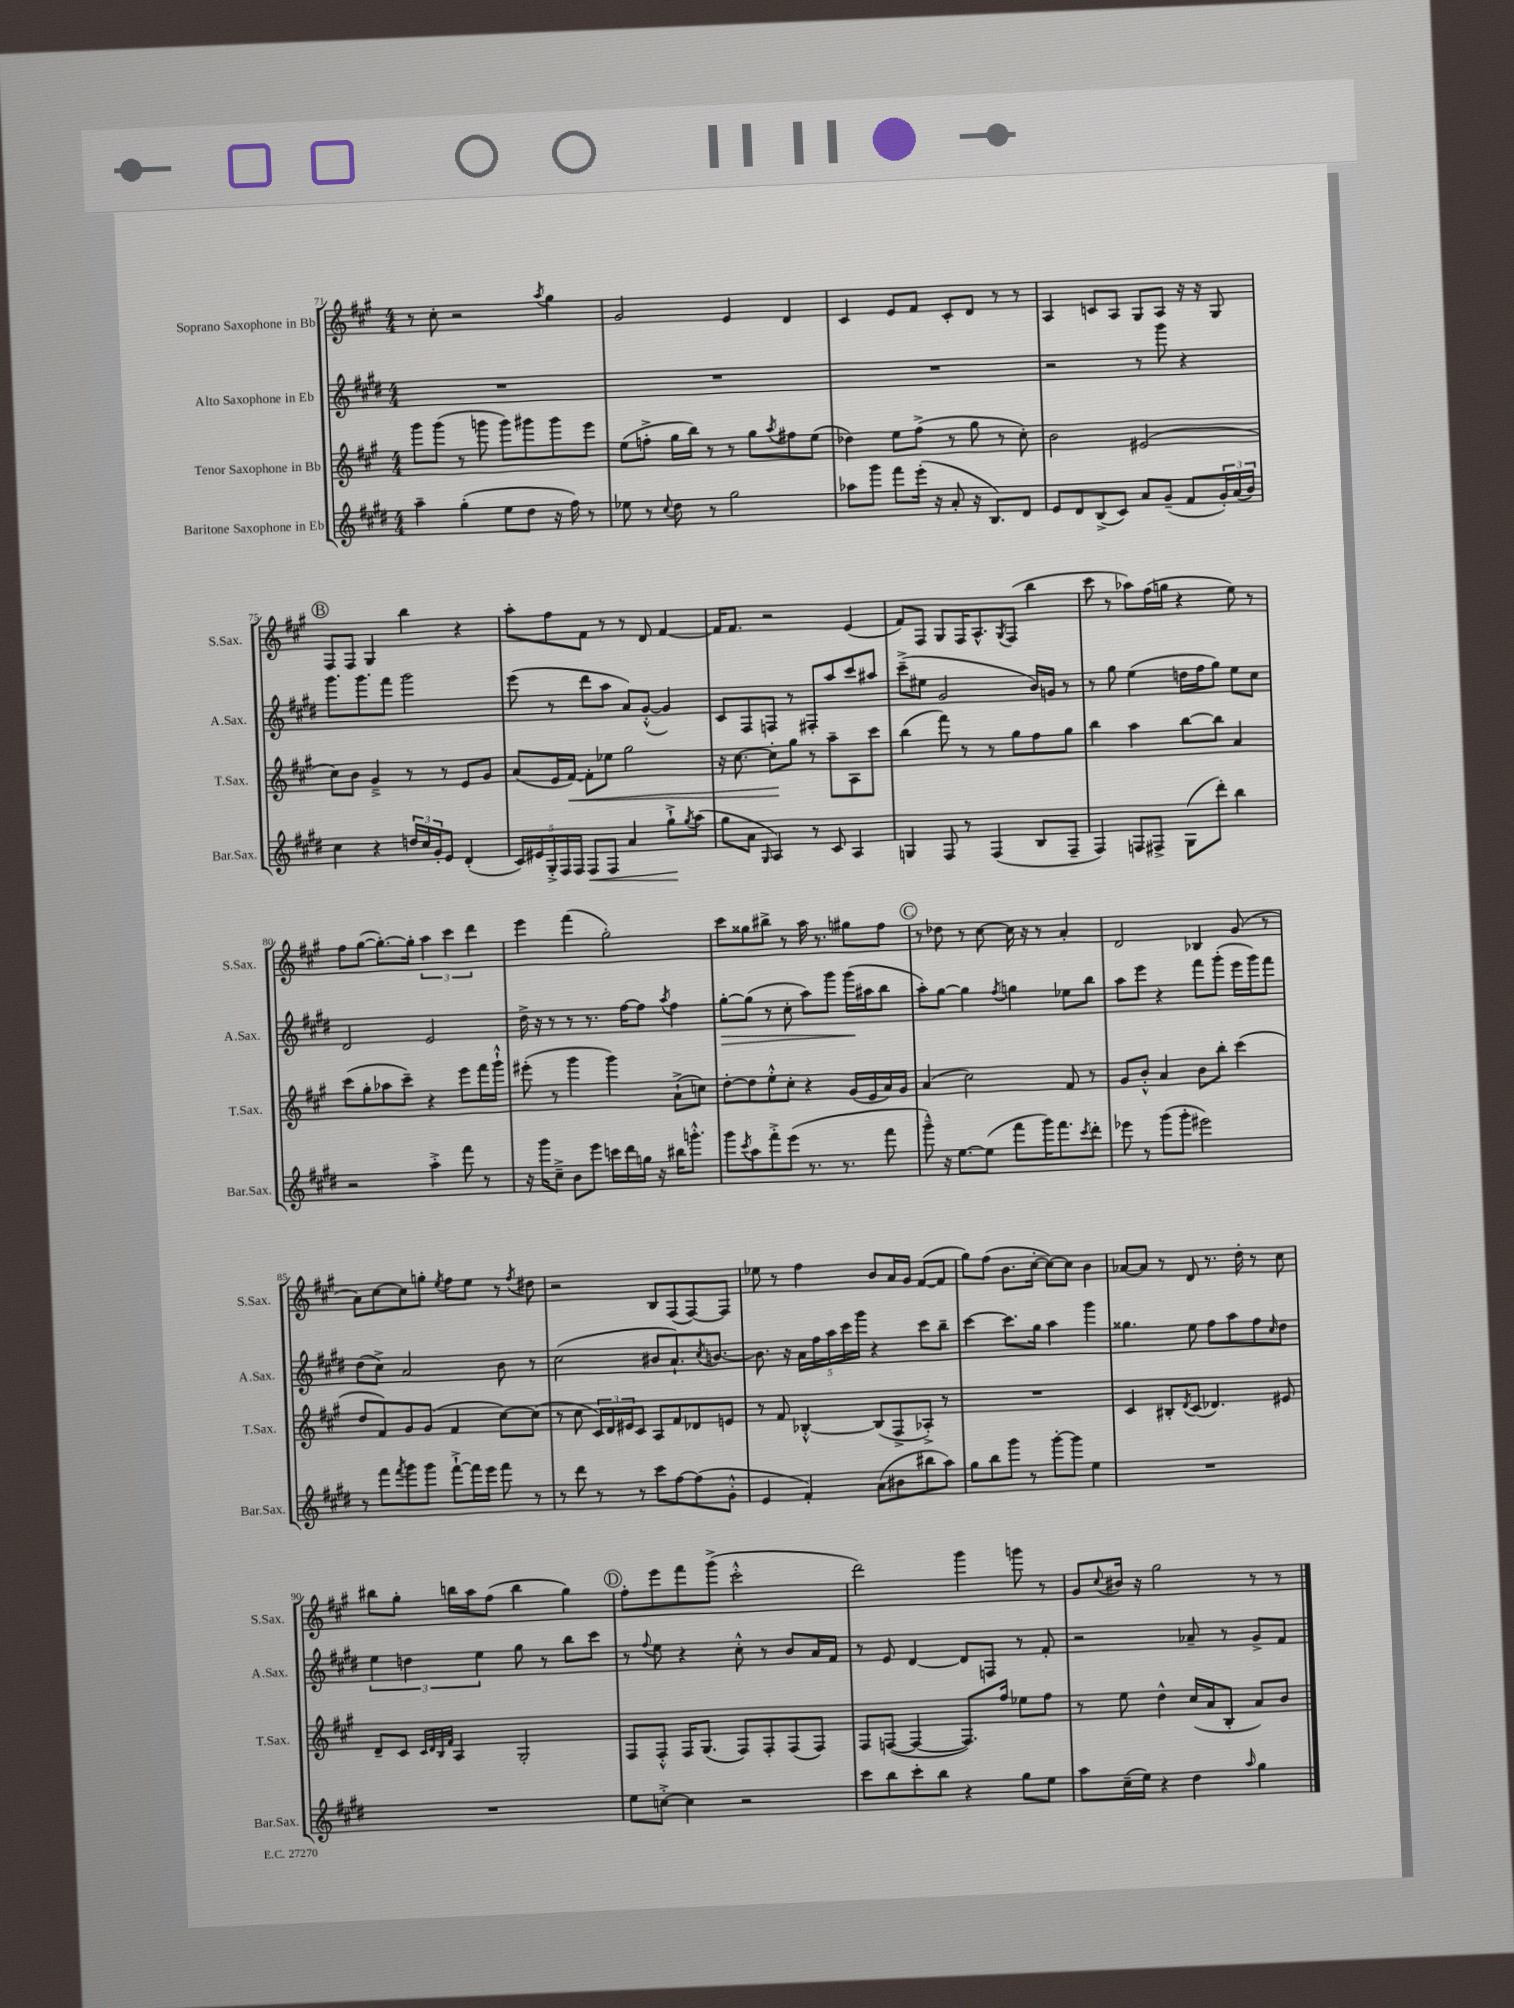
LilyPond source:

<<
\new StaffGroup <<
\new Staff = "s0" \with { instrumentName = "Soprano Saxophone in Bb" shortInstrumentName = "S.Sax." } {
    \clef treble \key a \major \numericTimeSignature \time 4/4
    r8 cis''8-. r2 \acciaccatura { a''8 } gis''4 |
    gis'2 e'4 d'4 |
    cis'4 e'8 fis'8 cis'8-. d'8 r8 r8 |
    a4 c'8 a8 gis8 a8 r16 r16 gis8 |
    \mark \markup { \circle "B" } fis8 fis8 gis4 b''4 r4 |
    a''8-. fis''8 fis'8 r8 r8 d'8 fis'4~ |
    fis'16 fis'8. r2 e'4( |
    fis'8) fis8 gis8 fis16 a8.-^ \acciaccatura { gis8 } fis8( b''4 |
    cis'''8 r8 aes''8) fis''16( g''16 r4 e''8) r8 |
    fis''8 gis''8~( gis''8.~-.) gis''16-. \tuplet 3/2 { a''4 cis'''4 d'''4 } |
    e'''4 fis'''4( gis''2-.) |
    cis'''8 gisis''8 bis''8-> r8 a''16 r8. gis''8 fis''8 |
    \mark \markup { \circle "C" } r8 des''8 r8 cis''8~ cis''16 r16 r8 a'4-. |
    d'2 bes4 gis'8( r8 |
    a'8) cis''8~ cis''8 g''8-. \acciaccatura { e''8 } fis''8 e''8 r8 \acciaccatura { fis''8 } dis''8 |
    r2 b8 fis8( fis8~) fis8 |
    ees''8 r8 fis''4 b'8 a'16 gis'16 fis'8~( fis'8 |
    gis''8) fis''8( b'8. cis''16~-. cis''8~) cis''8 b'4 |
    aes'8~ aes'8 r8 d'8 r8. d''16-. r8 cis''8 |
    bis''8 gis''8-. b''16 a''16 fis''8( b''4 gis''4) |
    \mark \markup { \circle "D" } fis''8-. e'''8 fis'''8 gis'''8->( cis'''2-.-^ |
    d'''2) gis'''4 g'''8 r8 |
    gis'8 \appoggiatura { cis''8 } bis'16 r16 gis''2 r8 r8 \bar "|." |
}
\new Staff = "s1" \with { instrumentName = "Alto Saxophone in Eb" shortInstrumentName = "A.Sax." } {
    \clef treble \key e \major \numericTimeSignature \time 4/4
    R1 |
    R1 |
    R1 |
    r2 r8 gis'''8 r4 |
    \mark \markup { \circle "B" } gis'''8. gis'''8. fis'''8 gis'''2 |
    e'''8( r8 dis'''8 a''8 a'8) gis'8~-.-^( gis'4) |
    cis'8 fis8 f8 r8 fis8-. a''8 cis'''8 ais''8 |
    cis'''8--->( eis''8 gis'2 b'16) g'16 r8 |
    r8 gis''8 e''4( d''16 fis''16 gis''8) e''8 cis''8 |
    dis'2 e'2 |
    dis''16-> r16 r8 r8 r8. fis''16~ fis''8 \acciaccatura { a''8 } fis''4 |
    gis''8~-.\> gis''8( r8 cis''8-. a''8) gis'''8 gis'''16\!( ais''16 b''8 |
    \mark \markup { \circle "C" } a''8-.) gis''8~ gis''4 \acciaccatura { fis''8 } g''4 ees''8 b''8 |
    a''8 e'''8 r4 fis'''8 gis'''8-.( e'''16 gis'''16) fis'''8 |
    dis''8( cis''8->) a'2 b'8 r8 |
    cis''2( bis'8 a'8.-!) \acciaccatura { cis''8 } b'8.~ |
    b'8. r16 \tuplet 5/4 { a'16 fis''16 a''16 cis'''16 gis'''16 } r4 cis'''8 b''8-- |
    cis'''4~ cis'''8. gis''16 a''4 gis'''4 |
    gisis''4. e''8 fis''8 a''8 fis''8 \grace { cis''16 } dis''8 |
    \tuplet 3/2 { e''4 d''4 e''4 } gis''8 r8 b''8 cis'''8 |
    \mark \markup { \circle "D" } r8 \appoggiatura { fis''8 } e''8 r4 cis''8-.-^ r8 b'8 a'16 fis'16 |
    r8 e'8 dis'4~ dis'8 f8 r8 fis'8-. |
    r2 aes'8-- r8 gis'8-> fis'8 \bar "|." |
}
\new Staff = "s2" \with { instrumentName = "Tenor Saxophone in Bb" shortInstrumentName = "T.Sax." } {
    \clef treble \key a \major \numericTimeSignature \time 4/4
    gis'''8 gis'''8( r8 g'''8 g'''8) gis'''8 gis'''8 e'''8 |
    e''8( f''8-.-> gis''16 b''16) r8 r8 gis''8 \acciaccatura { a''8 } fis''8 e''8( |
    des''4) e''8 fis''8->( r8 gis''8 r8 cis''8-.) |
    b'2 eis'2( |
    \mark \markup { \circle "B" } cis''8) b'8 gis'4---> r8 r8 e'8 gis'8 |
    a'8( e'16 fis'16~\<) fis'8-. ees''8 gis''2 |
    r16 cis''8.~ cis''8-.\! gis''8 r8 a''8-- a8 cis'''8 |
    b''4( fis'''8) r8 r8 gis''8 fis''8 gis''8 |
    b''4 a''4 b''8~ b''8 a'4 |
    cis'''8( gis''8-. aes''8 cis'''8--) r4 e'''8 fis'''16 gis'''16-!-^ |
    eis'''8-.( r8 gis'''4 gis'''4) a'8-!->( c''8) |
    d''8~-. d''8 e''8-.-^ cis''8-. r4 gis'16( e'16 a'16) gis'16 |
    \mark \markup { \circle "C" } a'4( cis''2) fis'8 r8 |
    gis'8 b'8-.-^ a'4 b'8 b''8-. cis'''4( |
    d''8 fis'8) gis'8 gis'8( fis'4 cis''8~) cis''8( |
    r8 cis''8 \tuplet 3/2 { cis'16) d'16 eis'16 } cis'8 a8 fis'8 des'8 e'8 |
    r8 fis'8 bes4~-.-^ bes8( fis8-> aes8-.->) r8 |
    R1 |
    cis'4 bis8-. \acciaccatura { d'8 } cis'8( des'4.) eis'8 |
    d'8-- cis'8 \grace { cis'32 d'32 b32 fis'32 } a4 gis2-. |
    \mark \markup { \circle "D" } fis8 fis8-.-^ fis16 gis8.( fis8) fis8-. fis8( fis8) |
    fis8 f8~( f4~ f8.) fis''16 ees''8 fis''8 |
    r8 e''8 d''4-^ cis''16( a'16 b8-. a'8) b'8 \bar "|." |
}
\new Staff = "s3" \with { instrumentName = "Baritone Saxophone in Eb" shortInstrumentName = "Bar.Sax." } {
    \clef treble \key e \major \numericTimeSignature \time 4/4
    a''4-- gis''4-.( e''8 dis''8 r16 fis''16) r8 |
    ees''8 r8 \appoggiatura { cis''8 } dis''8 r8 gis''2 |
    aes''8 gis'''8 fis'''8 e'''16-.( r16 a'8-. r16 b8.) dis'8 |
    e'8 dis'8 b8->( cis'8) a'8 gis'8--( fis'8 \tuplet 3/2 { gis'16-.) a'16( b'16) } |
    \mark \markup { \circle "B" } cis''4 r4 \tuplet 3/2 { d''16 cis''16 gis'16-. } e'8 dis'4-.( |
    \tuplet 5/4 { cis'16) eis'16 gis16-.-> fis16 fis16 } fis8\< fis8 a'4 gis''8-!->\! \acciaccatura { gis''8 } a''8( |
    gis''8 a'8 \grace { gis16 } a4) r8 cis'8 a4 |
    g4 fis8 r8 fis4( b8 fis8-- |
    fis4) f8 fis8-> gis8( dis'''8-.) b''4 |
    r2 a''4-.-> fis'''8 r8 |
    r16 gis'''16 cis''8---> b'8 e'''8 c'''16 dis'''16 g''16 r16 bis''16 g'''8.-.-^ |
    gis'''8 \acciaccatura { cis'''8 } a''8 fis'''8-.-> e'''8( r8. r8. fis'''8 |
    \mark \markup { \circle "C" } gis'''8---^) r16 e''8.~ e''8( fis'''8 gis'''16) fis'''8. \acciaccatura { cis'''8 } dis'''8-. |
    ees'''8 r8 gis'''8( gis'''8-. eis'''2) |
    r8 fis'''8 \acciaccatura { fis'''8 } gis'''8 gis'''8 fis'''8~-!-> fis'''16 e'''16 fis'''8 r8 |
    r8 dis'''8 r8 r8 cis'''8 fis''8~ fis''8( gis'8-.-^ |
    e'4 fis'4-.) a'8( bis'8 bis''8 a''8) |
    gis''8 b''8 gis'''8 r8 gis'''8~-. gis'''8 e''4 |
    R1 |
    R1 |
    \mark \markup { \circle "D" } e''8 c''8~-.-> c''4 r2 |
    cis'''8 b''8 cis'''8-. b''8 r4 gis''8 e''8 |
    a''8 cis''16--( e''16) r4 dis''4 \grace { a''16 } gis''4 \bar "|." |
}
>>
>>
\layout { \context { \Score currentBarNumber = #71 } }
